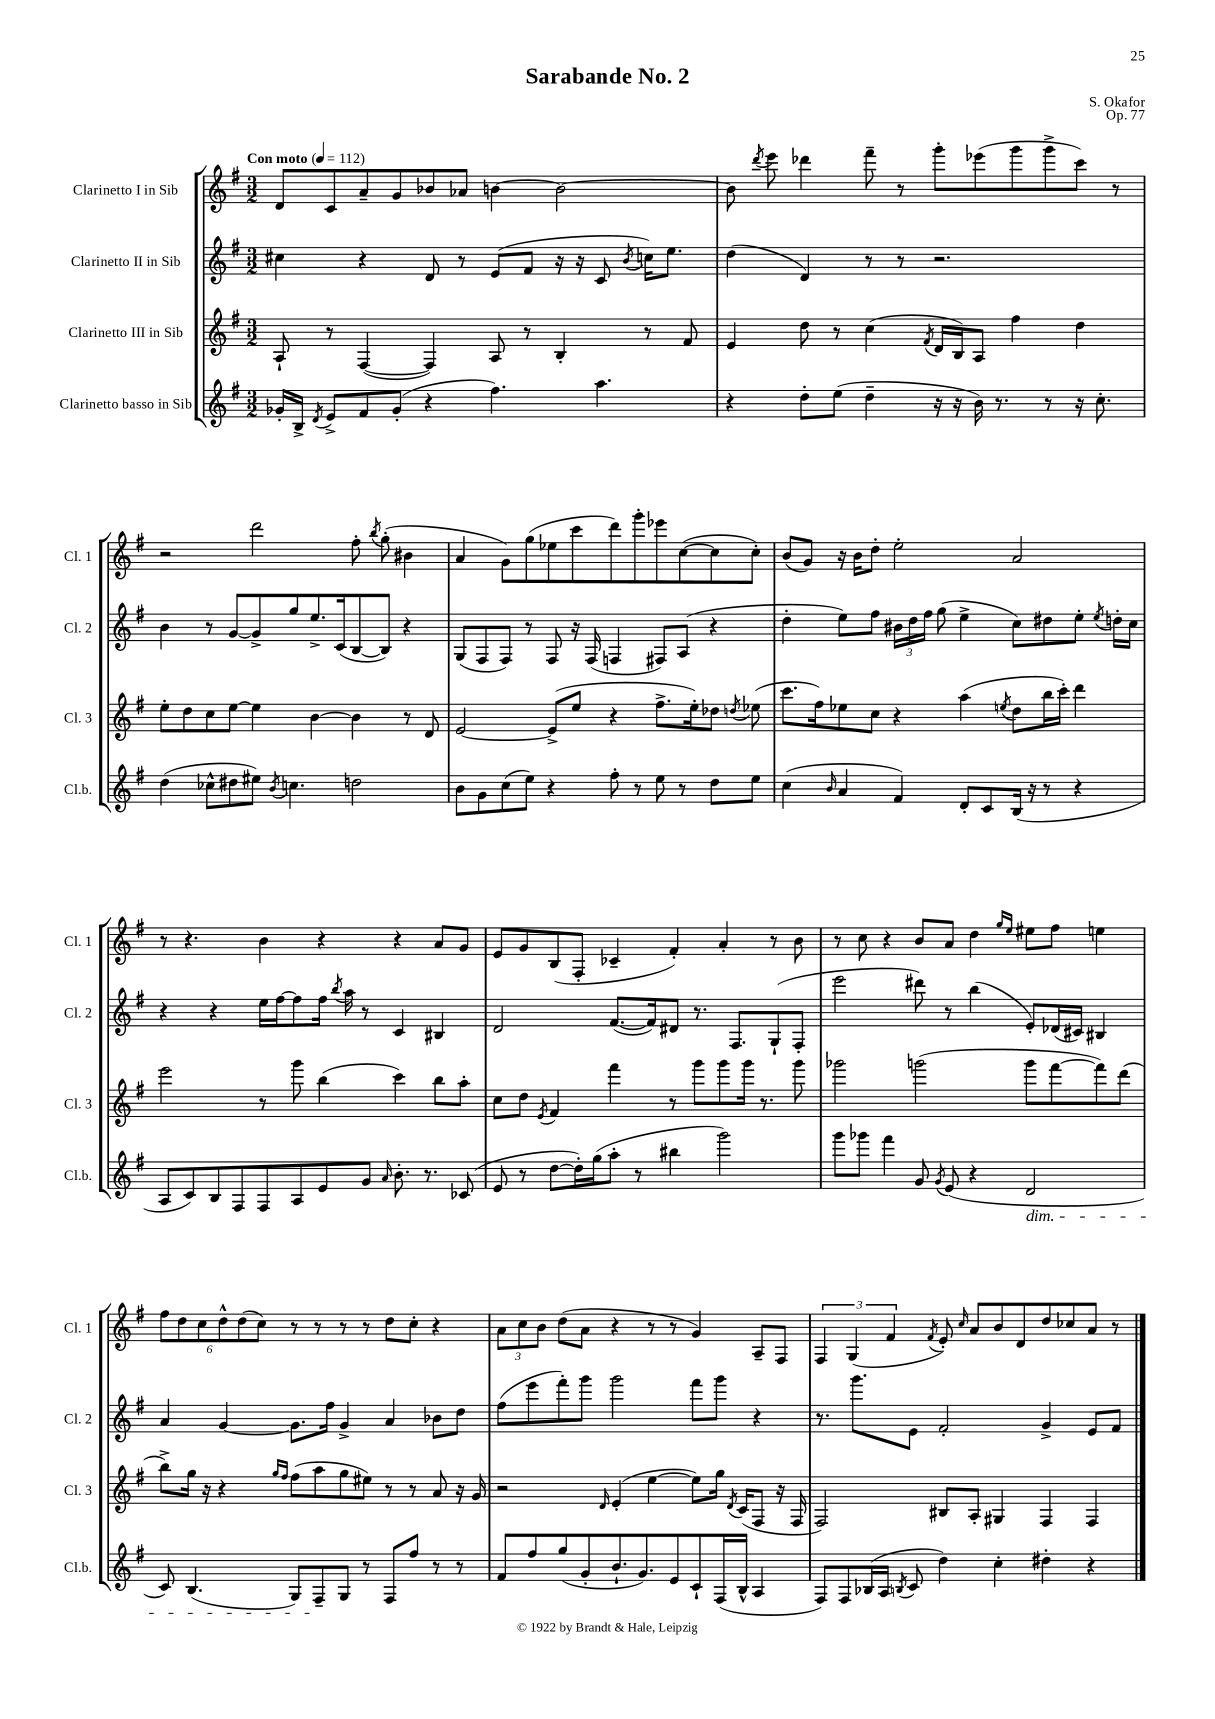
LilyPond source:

\header { title = "Sarabande No. 2" composer = "S. Okafor" opus = "Op. 77" }
<<
\new StaffGroup <<
\new Staff = "s0" \with { instrumentName = "Clarinetto I in Sib" shortInstrumentName = "Cl. 1" } {
    \clef treble \key g \major \numericTimeSignature \time 3/2 \tempo "Con moto" 4 = 112
    \autoBeamOff d'8[ c'8 a'8-- g'8 bes'8 aes'8] b'4~ b'2~ |
    b'8 \acciaccatura { d'''8 } e'''8 des'''4 fis'''8-- r8 g'''8[-. ees'''8( g'''8 g'''8-> c'''8]) r8 |
    r2 d'''2 fis''8-. \acciaccatura { b''8 } g''8-.( bis'4 |
    a'4 g'8[) g''8( ees''8 c'''8 d'''8) g'''8-. ees'''8 c''8~( c''8 c''8]-.) |
    b'8[( g'8]) r16 b'16[ d''8]-. e''2-. a'2 |
    r8 r4. b'4 r4 r4 a'8[ g'8] |
    e'8[ g'8 b8( fis8]-. ces'4-- fis'4-.) a'4-. r8 b'8 |
    r8 c''8 r4 b'8[ a'8] d''4 \grace { g''16[ e''16] } eis''8[ fis''8] e''4 |
    \tuplet 6/4 { fis''8[ d''8 c''8 d''8-^ d''8( c''8]) } r8 r8 r8 r8 d''8[ c''8]-. r4 |
    \tuplet 3/2 { a'8[ c''8 b'8] } d''8[( a'8] r4 r8 r8 g'4) a8[-- fis8] |
    \tuplet 3/2 { fis4 g4( fis'4 } \acciaccatura { fis'8 } e'8-.) \grace { c''16 } a'8[ b'8 d'8 d''8 ces''8 a'8] r8 \bar "|." |
}
\new Staff = "s1" \with { instrumentName = "Clarinetto II in Sib" shortInstrumentName = "Cl. 2" } {
    \clef treble \key g \major \numericTimeSignature \time 3/2
    \autoBeamOff cis''4 r4 d'8 r8 e'8[( fis'8] r16 r16 c'8 \acciaccatura { b'8 } c''16[) e''8.] |
    d''4( d'4) r8 r8 r2. |
    b'4 r8 g'8[~ g'8-> g''8 e''8.-> c'16( b8~ b8]) r4 |
    g8[( fis8 fis8]) r8 fis8 r16 fis16( f4 fis8[) a8]( r4 |
    d''4-. e''8[) fis''8] \tuplet 3/2 { bis'16[ d''16 fis''16] } g''8( e''4-> c''8[) dis''8 e''8]-. \acciaccatura { e''8 } d''16[-. c''16] |
    r4 r4 e''16[ fis''16~ fis''8 fis''16] \acciaccatura { b''8 } a''16 r8 c'4 bis4 |
    d'2 fis'8.[~( fis'16) dis'8] r8. fis8.[ g8-!( fis8]-. |
    e'''2 dis'''8) r8 b''4( e'8[-.) des'16( cis'16]) bis4 |
    a'4 g'4~ g'8.[ fis''16] g'4-> a'4 bes'8[ d''8] |
    fis''8[( e'''8 fis'''8-.) g'''8] g'''2 fis'''8[ g'''8] r4 |
    r8. g'''8.[ e'8] fis'2-. g'4-> e'8[ fis'8] \bar "|." |
}
\new Staff = "s2" \with { instrumentName = "Clarinetto III in Sib" shortInstrumentName = "Cl. 3" } {
    \clef treble \key g \major \numericTimeSignature \time 3/2
    \autoBeamOff a8-! r8 fis4~( fis4) a8 r8 b4-. r8 fis'8 |
    e'4 d''8 r8 c''4( \acciaccatura { fis'8 } d'16[ b16) a8] fis''4 d''4 |
    e''8[-. d''8 c''8 e''8]~ e''4 b'4~ b'4 r8 d'8 |
    e'2~ e'8[->( e''8] r4 fis''8.[-> e''16-.) des''8] \acciaccatura { d''8 } ees''8( |
    c'''8.[ fis''16) ees''8 c''8] r4 a''4( \acciaccatura { e''8 } d''8[ b''16 c'''16]-.) d'''4 |
    e'''2 r8 g'''8 b''4( c'''4) b''8[ a''8]-. |
    c''8[ d''8] \acciaccatura { e'8 } fis'4 fis'''4 r8 g'''8[ g'''8 g'''16] r8. g'''8 |
    ges'''2 g'''2( g'''8[ fis'''8~ fis'''8) d'''8]( |
    b''8[->) g''16] r16 r4 \grace { g''16[ fis''16] } fis''8[( a''8 g''8 eis''8]) r8 r8 a'8 r16 g'16 |
    r2 \grace { d'16 } e'4-.( e''4~ e''8[) g''16] \acciaccatura { d'8 } c'16[( fis8] r16 fis16 |
    fis2) bis8[ a8]-. gis4 fis4 fis4 \bar "|." |
}
\new Staff = "s3" \with { instrumentName = "Clarinetto basso in Sib" shortInstrumentName = "Cl.b." } {
    \clef treble \key g \major \numericTimeSignature \time 3/2
    \autoBeamOff ges'16[-. b16]-> \acciaccatura { d'8 } e'8[-> fis'8 ges'8]-.( r4 fis''4.) a''4. |
    r4 d''8[-. e''8]( d''4-- r16 r16 b'16) r8. r8 r16 c''8.-. |
    d''4( ces''8[-^ dis''8 eis''8]) \acciaccatura { b'8 } c''4. d''2 |
    b'8[ g'8 c''8( e''8]) r4 fis''8-. r8 e''8 r8 d''8[ e''8] |
    c''4( \grace { b'16 } a'4 fis'4) d'8[-. c'8 b16]( r16 r8 r4 |
    a8[ c'8) b8 fis8 fis8 a8 e'8 g'8] \grace { a'16 } b'8.-. r8. ces'8( |
    e'8 r8 d''8[~ d''16-.) g''16( a''8]-. r8 bis''4 g'''2) |
    g'''8[ ges'''8] fis'''4 g'8 \acciaccatura { g'8 } e'8( r4 d'2\dim |
    c'8) b4.( g8[) fis8--\! g8] r8 fis8[ fis''8] r8 r8 |
    fis'8[ fis''8 g''8( g'8-. b'8.-! g'8.) e'8 c'8-! fis16( b16]-^ a4 |
    fis8[) fis8 bes16( a16] \acciaccatura { b8 } c'8 d''4) c''4-. dis''4-. r4 \bar "|." |
}
>>
>>
\layout { \context { \Score \remove "Bar_number_engraver" } }
